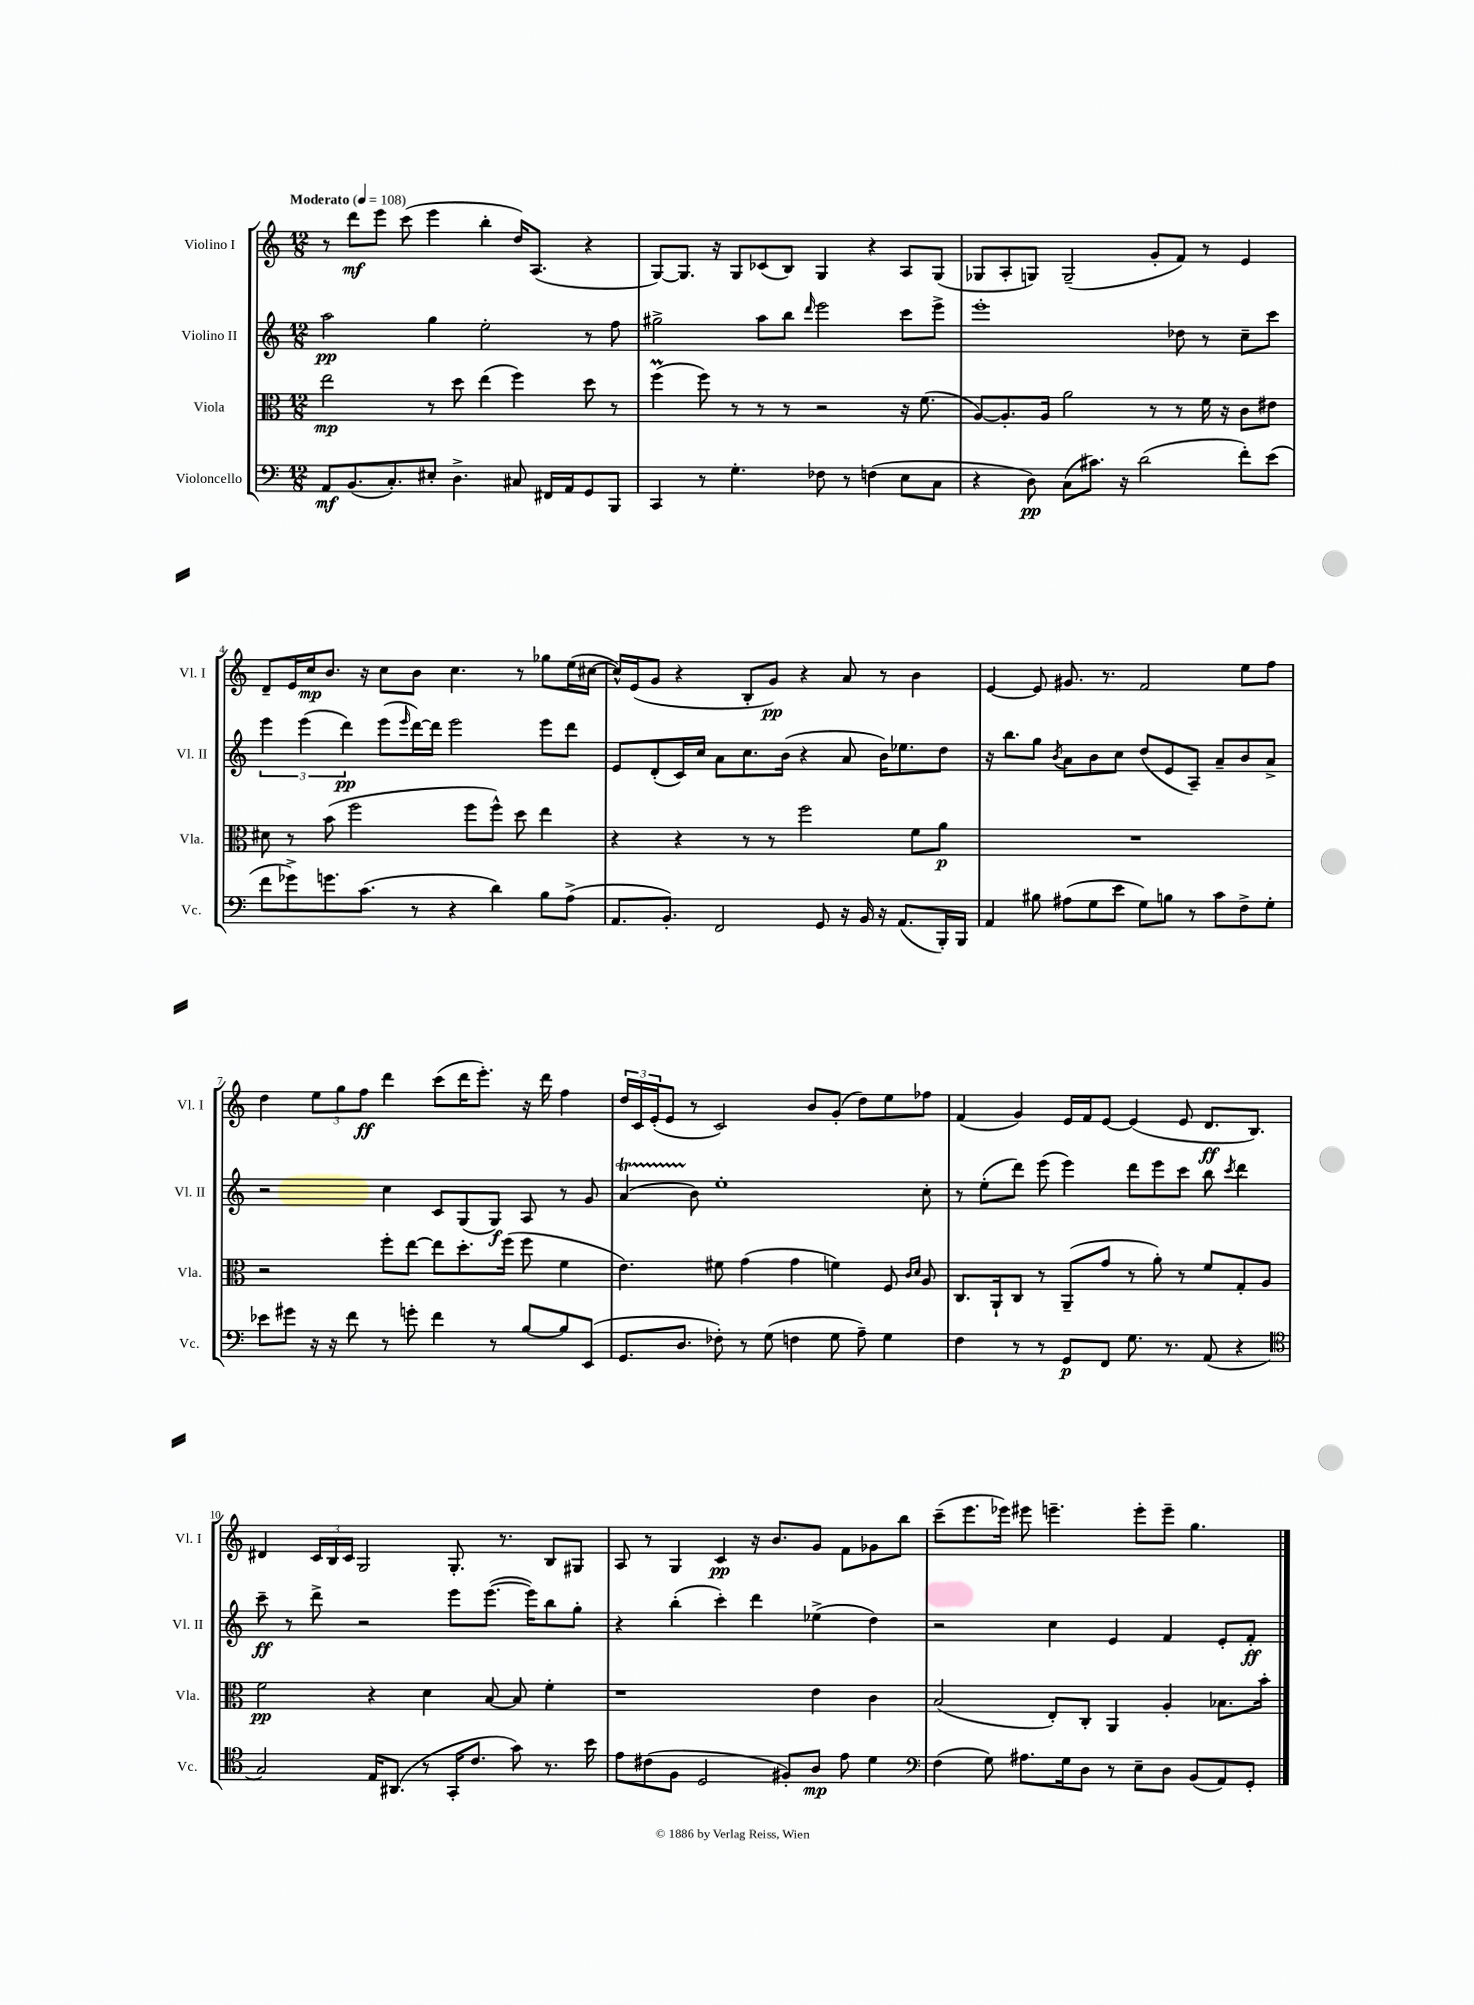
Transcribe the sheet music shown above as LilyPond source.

<<
\new StaffGroup <<
\new Staff = "s0" \with { instrumentName = "Violino I" shortInstrumentName = "Vl. I" } {
    \clef treble \key c \major \numericTimeSignature \time 12/8 \tempo "Moderato" 4 = 108
    r8 d'''8\mf e'''8 c'''8( e'''4 b''4-. d''16) a8.( r4 |
    g8~) g8. r16 g8 ces'8( b8) g4 r4 a8 g8( |
    ges8 a8-. g8) g2--( g'8-. f'8) r8 e'4 |
    d'8-- e'16 c''16\mp b'8. r16 c''8 b'8 c''4. r8 ges''8 e''16( cis''16~ |
    cis''16-^) e'16( g'8 r4 b8-. g'8\pp) r4 a'8 r8 b'4 |
    e'4~ e'8 gis'8. r8. f'2 e''8 f''8 |
    d''4 \tuplet 3/2 { e''8 g''8 f''8\ff } d'''4 c'''8( d'''16 e'''8.-.) r16 d'''16 f''4 |
    \tuplet 3/2 { d''16 c'16 e'16-.( } e'8 r8 c'2) b'8 g'8-.( d''8) e''8 fes''8 |
    f'4( g'4) e'16 f'16 e'8~ e'4( e'8 d'8.\ff b8.) |
    dis'4 \tuplet 3/2 { c'16 b16 c'16 } g2 g8.-. r8. b8 gis8 |
    a8 r8 g4 c'4\pp r16 b'8. g'8 f'8 ges'8 b''8 |
    c'''8--( e'''8. ees'''16) eis'''8 e'''4.-- e'''8-. e'''8-- g''4. \bar "|." |
}
\new Staff = "s1" \with { instrumentName = "Violino II" shortInstrumentName = "Vl. II" } {
    \clef treble \key c \major \numericTimeSignature \time 12/8
    a''2\pp g''4 e''2-. r8 f''8 |
    gis''2-> a''8 b''8 \grace { d'''16 } e'''2 c'''8 e'''8-> |
    e'''1-. des''8 r8 c''8-- c'''8 |
    \tuplet 3/2 { e'''4 e'''4( d'''4\pp) } e'''8( \grace { e'''16 } d'''16~) d'''16 e'''2 e'''8 d'''8 |
    e'8 d'8-.( c'16) c''16 a'8 c''8. b'16( r4 a'8 b'16) ees''8. d''8 |
    r16 b''8. g''8 \acciaccatura { b'8 } a'8 b'8 c''8 d''8( e'8 a8--) a'8-- b'8 a'8-> |
    r2 c''4 c'8 g8( g8\f) a8 r8 g'8 |
    a'4\startTrillSpan( b'8\stopTrillSpan) e''1-. c''8-. |
    r8 e''8-.( d'''8) e'''8( e'''4) d'''8 e'''8 c'''8 b''8 \acciaccatura { c'''8 } d'''4 |
    c'''8--\ff r8 d'''8-> r2 e'''8 e'''8.~( e'''16) b''8 g''8-. |
    r4 b''4-.( c'''4-.) d'''4 ees''4->( d''4) |
    r2 c''4 e'4 f'4 e'8-. f'8-.\ff \bar "|." |
}
\new Staff = "s2" \with { instrumentName = "Viola" shortInstrumentName = "Vla." } {
    \clef alto \key c \major \numericTimeSignature \time 12/8
    e''2\mp r8 d''8 e''4( f''4) d''8 r8 |
    f''4\prall( f''8) r8 r8 r8 r2 r16 f'8.( |
    a8~) a8.-. a16 a'2 r8 r8 f'16 r16 c'8 eis'8 |
    dis'8 r8 b'8( f''2 f''8 f''8-^) d''8 e''4 |
    r4 r4 r8 r8 f''2 f'8 a'8\p |
    R1. |
    r2 f''8-. e''8~ e''8 d''8.-. f''16( f''8 f'4 |
    e'4.) fis'8 g'4( g'4 f'4) f8 \grace { c'16 d'16 } a8 |
    c8. a,16-! c8 r8 a,8--( g'8 r8 a'8-.) r8 f'8 g8-. a8 |
    f'2\pp r4 d'4 b8~ b8 f'4-. |
    r1 e'4 c'4 |
    b2( e8-.) c8-. a,4 a4-. bes8. b'16-. \bar "|." |
}
\new Staff = "s3" \with { instrumentName = "Violoncello" shortInstrumentName = "Vc." } {
    \clef bass \key c \major \numericTimeSignature \time 12/8
    a,8\mf b,8.( c8.-.) eis8-. d4.-> cis8 fis,16 a,16 g,8 b,,8 |
    c,4 r8 g4.-. fes8 r8 f4( e8 c8 |
    r4 d8\pp) c8( cis'8.) r16 d'2( f'8-.) e'8( |
    f'8 ges'8->) g'8. c'8.( r8 r4 d'4) b8 a8->( |
    a,8. b,8.-.) f,2 g,8 r16 b,16 r16 a,8.( b,,16-.) b,,16 |
    a,4 bis8 ais8( g8 e'8 g8) b8 r8 c'8 f8-> g8-. |
    ees'8 gis'8 r16 r16 f'8 r8 g'8-. f'4 r8 b8~ b8 e,8( |
    g,8. d8. fes8-.) r8 g8( f4 g8 a8--) g4 |
    f4 r8 r8 g,8\p f,8 g8. r8. a,8( r4 |
    \clef tenor g2) e16 ais,8.( r8 g,16-. c'8. g'8) r8. b'16 |
    e'8 cis'8( f8 d2 fis8-.) a8\mp e'8 d'4 |
    \clef bass f4( g8) ais8. g16 d8 r8 e8-- d8 b,8( a,8) g,8-. \bar "|." |
}
>>
>>
